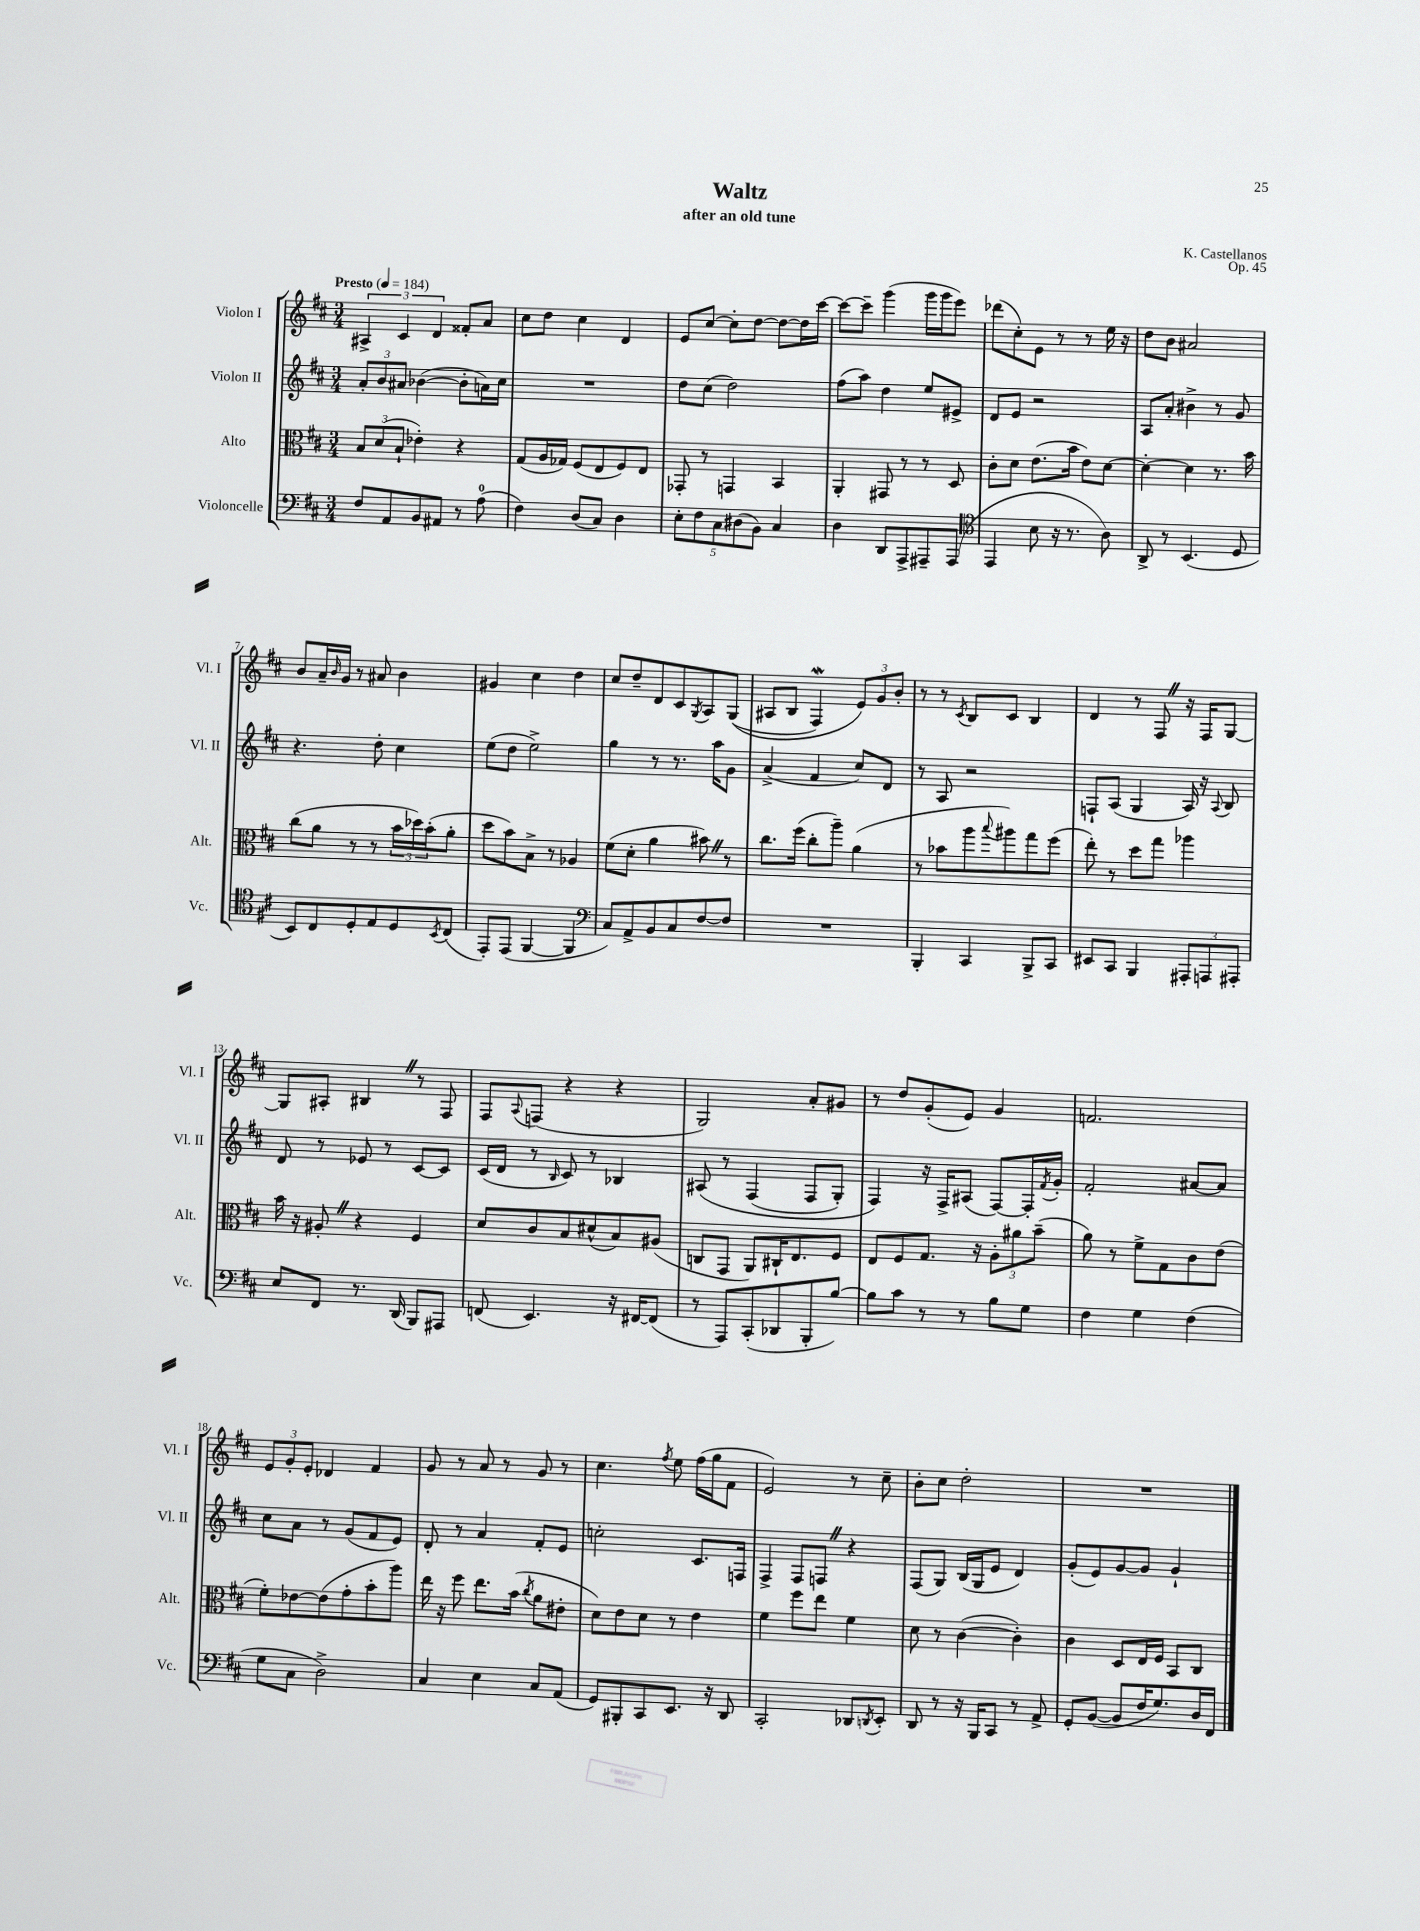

**kern	**kern	**kern	**kern
*staff4	*staff3	*staff2	*staff1
*clefF4	*clefC3	*clefG2	*clefG2
*k[f#c#]	*k[f#c#]	*k[f#c#]	*k[f#c#]
*M3/4	*M3/4	*M3/4	*M3/4
*MM184	*MM184	*MM184	*MM184
8F#/L	12B/L	12a'/L	6A#^/
.	(12d/	12b/	.
8AA/	.	.	.
.	12B`/J	12a#/J	6c#/
8BB/	4e-'\)	([4b-\	.
.	.	.	6d/
8AA#/J	.	.	.
8r	4r	8b-'\]L	8f##'/L
(8A\	.	16a\L)	8a/J
.	.	16cc#\JJ	.
=	=	=	=
4F#\)	(8G/L	2.r	8cc#\L
.	16A/L	.	8dd\J
.	16G-/JJ)	.	.
(8D/L	(8F#/L	.	4cc#\
8C#/J)	8E/	.	.
4D\	8F#/)	.	4d/
.	8E/J	.	.
=	=	=	=
10E'\L	8GG-'/	8dd\L	8e/L
10F#\	.	.	.
.	8r	(8cc#\J	[8cc#/J
10C#\	.	.	.
.	4GG/	2dd\)	8cc#'\]L
(10D#\	.	.	.
.	.	.	[8dd\J
10BB\J)	.	.	.
4C#/	4BB/	.	8dd\_L
.	.	.	16dd\]L
.	.	.	[16ccc#\JJ
=	=	=	=
4D\	4AA'/	(8ff#\L	8ccc#\_L
.	.	8aa\J)	8ccc#~\]J
8DD/L	8GG#/	4dd\	(4ggg\
8AAA^/	8r	.	.
8AAA#~/	8r	8ee/L	16ggg\LL
.	.	.	16ggg\J
(8AAA#/J	8D/	8e#^/J	8eee\J)
=	=	=	=
*clefC4	*	*	*
4EE/	8c#'\L	8d/L	(8ddd-\L
.	8d\J	8e/J	8cc#'\)
8B\	(8.e\L	2r	8e\J
16r	.	.	8r
8.r	16b\Jk	.	.
.	8e\L)	.	8r
8A\)	[8d\J	.	16ee\
.	.	.	16r
=	=	=	=
8AA^/	4d'\_	8A/L	8dd\L
8r	.	8a'/J	8b\J
(4.BB/	4d\]	4b#^\	2a#/
.	8.r	8r	.
8D/	.	8g/	.
.	16b\	.	.
=	=	=	=
8BB/L)	(8cc#\L	4.r	8b/L
8C#/	8a\J	.	16a~/L
.	.	.	16qqb/
.	.	.	16g/JJ
8D'/	8r	.	8r
8E/	8r	8dd'\	8a#/
8D/	24b\LL	4cc#\	4b\
.	24dd-\)	.	.
.	(24b'\J	.	.
8qBB/	.	.	.
(8C#/J	8a'\J	.	.
=	=	=	=
8EE'/L)	8dd\L	(8ee\L	4g#/
(8EE/J	8b\)	8dd\J	.
[4FF#/	8B^\J	2ee^\)	4cc#\
.	8r	.	.
4FF#/]	4A-/	.	4dd\
=	=	=	=
*clefF4	*	*	*
8C#/L)	(8f#\L	4gg\	8cc#/L
8AA^/	8d'\J	.	8dd~/
8BB/	4a\	8r	8d/
8C#/	.	8.r	8c#/
.	.	.	8qG/
[8F#/	8b#\)	.	8A/
.	.	16aa\LK	.
8F#/]J	8r	8g\J	&((8G/J
=	=	=	=
2.r	8.cc#\L	(4a^/	8A#/L
.	.	.	8B/J
.	(16ff#\Jk	.	.
.	8cc#'\L	4f#/	4F#/)
.	8aa~\J)	.	.
.	(4a\	8cc#/L)	12e/L&)
.	.	.	12g/
.	.	8d/J	.
.	.	.	12b'/J
=	=	=	=
4BBB'/	8r	8r	8r
.	8b-\L	8A/	8r
.	.	.	8qc#/
4CC#/	8aa\	2r	8B/L
.	8qqbb/	.	.
.	8aa#\)	.	8c#/J
8BBB^/L	8gg\	.	4B/
8CC#/J	(8ff#\J	.	.
=	=	=	=
8EE#/L	8ee'\)	8F`/L	4d/
8CC#/J	8r	(8A/J	.
4BBB/	8dd\L	4G/	8r
.	8gg\J	.	8F#/
12AAA#'/L	4aa-\	16A/)	16r
.	.	16r	16F#/LK
12AAA/	.	.	.
.	.	8qqA/	.
.	.	8B/	[8G/J
12AAA#'/J	.	.	.
=	=	=	=
8E/L	16b\	8d/	8G/]L
.	16r	.	.
8FF#/J	8A#'/	8r	8A#'/J
8.r	4r	8e-/	4B#/
.	.	8r	.
(16DD/	.	.	.
8BBB/L)	4F#/	[8c#/L	8r
8AAA#/J	.	8c#/]J	8F#/
=	=	=	=
(8FF/	8d/L	(16c#/LL	8F#/L
.	.	16d/JJ	.
.	.	.	8qqA/
4.EE/)	8c#/	8r	(8F/J
.	.	16qqB/	.
.	8B/	8c#/)	4r
.	(8d#^^/	8r	.
16r	8B/)	4B-/	4r
[16FF#/LK	.	.	.
(8FF#/]J	(8A#/J	.	.
=	=	=	=
8r	8C/L	&(8A#/	2G/)
8AAA/L)	8GG/J	8r	.
(8CC#'/	8AA/L)	(4F#/	.
8DD-/	16C#`/K	.	.
.	8.E/	.	.
8BBB'/	.	8F#/L	8a'/L
[8B/J)	8F#/J	8G'/J)	8g#/J
=	=	=	=
8B\]L	8E/L	4F#/&)	8r
8c#\J	8F#/	.	8dd/L
8r	8.G/J	16r	(8g'/
.	.	16F#^/LK	.
8r	.	(8A#/J	8e/J)
.	16r	.	.
8B\L	12A'\L	[8F#/L)	4g/
.	12a#\	.	.
8G\J	.	16F#'/]L	.
.	(12b~\J	.	.
.	.	8qf#/	.
.	.	16g'/JJ	.
=	=	=	=
4F#\	8a\)	2f#'/	2.f/
.	8r	.	.
4G\	8f#^\L	.	.
.	8G\	.	.
(4F#\	8c#\	[8a#/L	.
.	(8e\J	8a#/]J	.
=	=	=	=
8G\L	8f#'\L)	8cc#\L	12e/L
.	.	.	12g'/
8C#\J	[8e-\	8a\J	.
.	.	.	12e'/J
2D^\)	(8e-\]	8r	4d-/
.	8g'\	(8g/L	.
.	8b'\	8f#/	4f#/
.	8aa\J)	8e/J)	.
=	=	=	=
4C#/	16ee\	8d'/	8g/
.	16r	.	.
.	8ff#\	8r	8r
4E\	8.ee\L	4a/	8a/
.	.	.	8r
.	(16b\Jk	.	.
.	8qcc#/	.	.
8C#/L	8a\L	8f#'/L	8g/
(8AA/J	8e#'\J	8e/J	8r
=	=	=	=
8GG/L)	8d\L)	2cc'\	4.cc#\
8BBB#'/	8e\	.	.
8CC#/	8d\J	.	.
.	.	.	8qff#/
8.EE/J	8r	.	8ee\
.	4e\	8.c#/L	(16ff#\LL
16r	.	.	16gg\J
8DD/	.	.	8f#\J
.	.	16F/Jk	.
=	=	=	=
2CC#'/	4f#\	4F#^/	2e/)
.	8ff#\L	8F#/L	.
.	8ee\J	8F/J	.
8DD-/L	4f#\	4r	8r
8qDD/	.	.	.
8EE'/J	.	.	8cc#~\
=	=	=	=
8DD/	8d\	(8F#/L	8b'\L
8r	8r	8G/J)	8cc#\J
16r	([4c#\	(16B/LL	2dd'\
16BBB/LK	.	16G/J	.
8CC#/J	.	8e/J	.
8r	4c#'\])	4d/)	.
8AA^/	.	.	.
=	=	=	=
8GG'/L	4c#\	(8g'/L	2.r
([8BB/J	.	8e/)	.
8BB/]L	8D/L	[8g/	.
16F#/K	16E/L	8g/]J	.
8.G/)	16F#/JJ	.	.
.	8BB/L	4g`/	.
16D/L	8C#/J	.	.
16FF#/JJ	.	.	.
==	==	==	==
*-	*-	*-	*-
